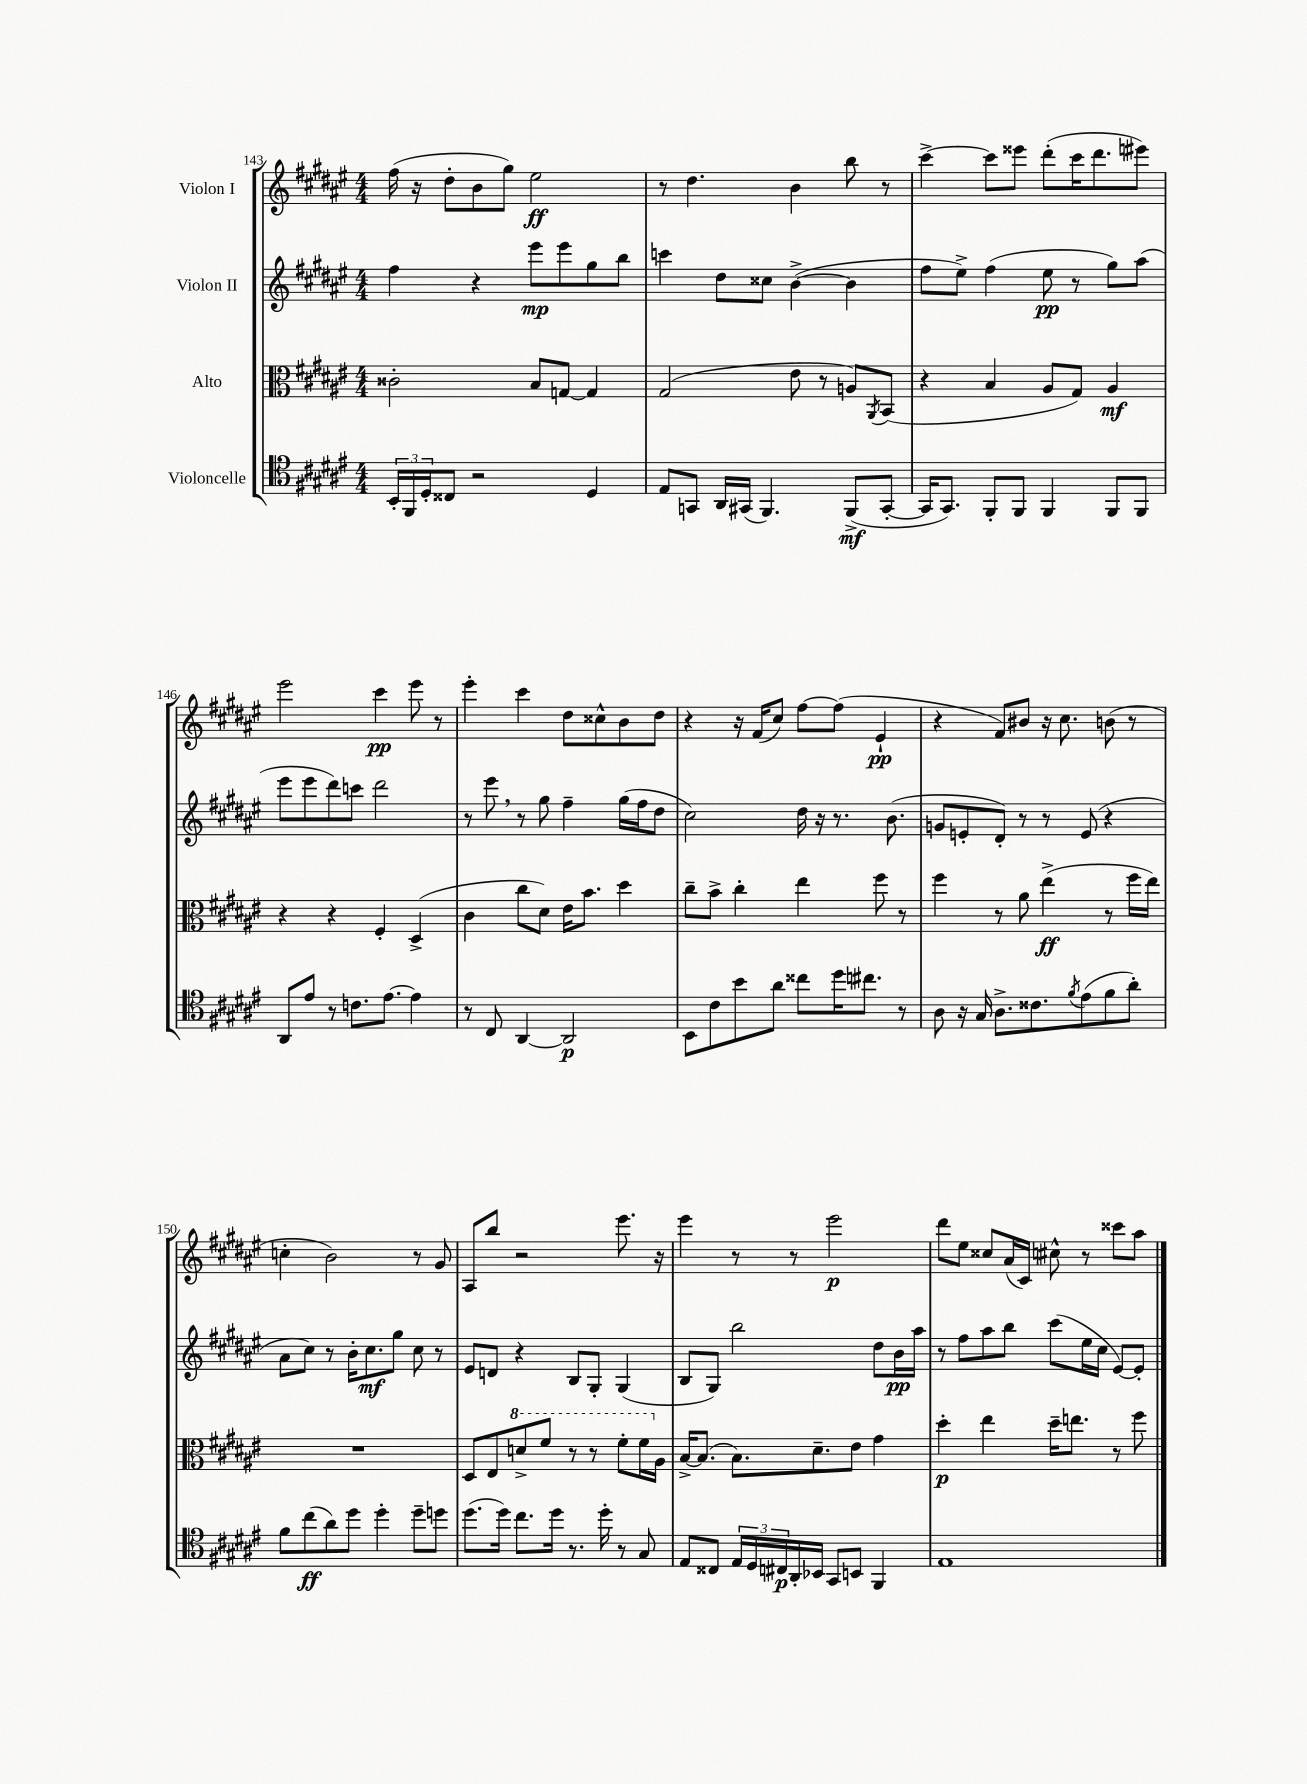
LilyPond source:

<<
\new StaffGroup <<
\new Staff = "s0" \with { instrumentName = "Violon I" } {
    \clef treble \key fis \major \numericTimeSignature \time 4/4
    fis''16( r16 dis''8-. b'8 gis''8) eis''2\ff |
    r8 dis''4. b'4 b''8 r8 |
    cis'''4~-> cis'''8 eisis'''8 dis'''8-.( cis'''16 dis'''8. eis'''8) |
    eis'''2 cis'''4\pp eis'''8 r8 |
    eis'''4-. cis'''4 dis''8 cisis''8-^ b'8 dis''8 |
    r4 r16 fis'16( cis''8) fis''8~ fis''8( eis'4-!\pp |
    r4 fis'8) bis'8 r16 cis''8. b'8( r8 |
    c''4-. b'2) r8 gis'8 |
    ais8 b''8 r2 eis'''8. r16 |
    eis'''4 r8 r8 eis'''2\p |
    dis'''8 eis''8 cisis''8 ais'16( cis'16) cis''8-^ r8 cisis'''8 ais''8 \bar "|." |
}
\new Staff = "s1" \with { instrumentName = "Violon II" } {
    \clef treble \key fis \major \numericTimeSignature \time 4/4
    fis''4 r4 eis'''8\mp eis'''8 gis''8 b''8 |
    c'''4 dis''8 cisis''8 b'4~->( b'4 |
    fis''8 eis''8->) fis''4( eis''8\pp r8 gis''8) ais''8( |
    eis'''8 eis'''8 dis'''8) c'''8 dis'''2 |
    r8 eis'''8 \breathe r8 gis''8 fis''4-- gis''16( fis''16 dis''8 |
    cis''2) dis''16 r16 r8. b'8.( |
    g'8 e'8-. dis'8-.) r8 r8 e'8( r4 |
    ais'8 cis''8) r8 b'16-. cis''8.\mf gis''8 cis''8 r8 |
    eis'8 d'8 r4 b8 gis8-. gis4( |
    b8 gis8) b''2 dis''8 b'16\pp ais''16 |
    r8 fis''8 ais''8 b''8 cis'''8( eis''16 cis''16 eis'8~) eis'8-. \bar "|." |
}
\new Staff = "s2" \with { instrumentName = "Alto" } {
    \clef alto \key fis \major \numericTimeSignature \time 4/4
    cisis'2-. b8 g8~ g4 |
    gis2( eis'8 r8 a8) \acciaccatura { ais,8 } b,8( |
    r4 b4 ais8 gis8) ais4\mf |
    r4 r4 fis4-. dis4->( |
    cis'4 cis''8 dis'8) eis'16 b'8. dis''4 |
    cis''8-- b'8-> cis''4-. eis''4 fis''8 r8 |
    fis''4 r8 ais'8 eis''4->\ff( r8 fis''16 eis''16) |
    R1 |
    dis8 eis8 \ottava #1 d''8-> fis''8 r8 r8 fis''8-. fis''16 \ottava #0 ais16 |
    b16~-> b8.( b8.) dis'8.-- eis'8 gis'4 |
    dis''4-.\p eis''4 dis''16-- e''8. r8 fis''8 \bar "|." |
}
\new Staff = "s3" \with { instrumentName = "Violoncelle" } {
    \clef tenor \key fis \major \numericTimeSignature \time 4/4
    \tuplet 3/2 { b,16-. fis,16 dis16-. } cisis8 r2 dis4 |
    eis8 g,8 ais,16 gis,16( fis,4.) fis,8->\mf( gis,8~-. |
    gis,16 gis,8.) fis,8-. fis,8 fis,4 fis,8 fis,8 |
    ais,8 eis'8 r8 c'8. eis'8.~ eis'4 |
    r8 cis8 ais,4~ ais,2\p |
    b,8 cis'8 b'8 ais'8 cisis''8 dis''16 cis''8. r8 |
    ais8 r16 gis16 ais8.-> cisis'8. \acciaccatura { fis'8 } eis'8( fis'8 ais'8-.) |
    fis'8 cis''8\ff( ais'8) dis''8 dis''4-. dis''8-- d''8 |
    dis''8.( dis''16) cis''8. dis''16 r8. dis''16-. r8 gis8 |
    eis8 cisis8 \tuplet 3/2 { eis16 dis16 cis16\p } ais,16-. bes,16 gis,8 b,8 fis,4 |
    eis1 \bar "|." |
}
>>
>>
\layout { \context { \Score currentBarNumber = #143 } }
